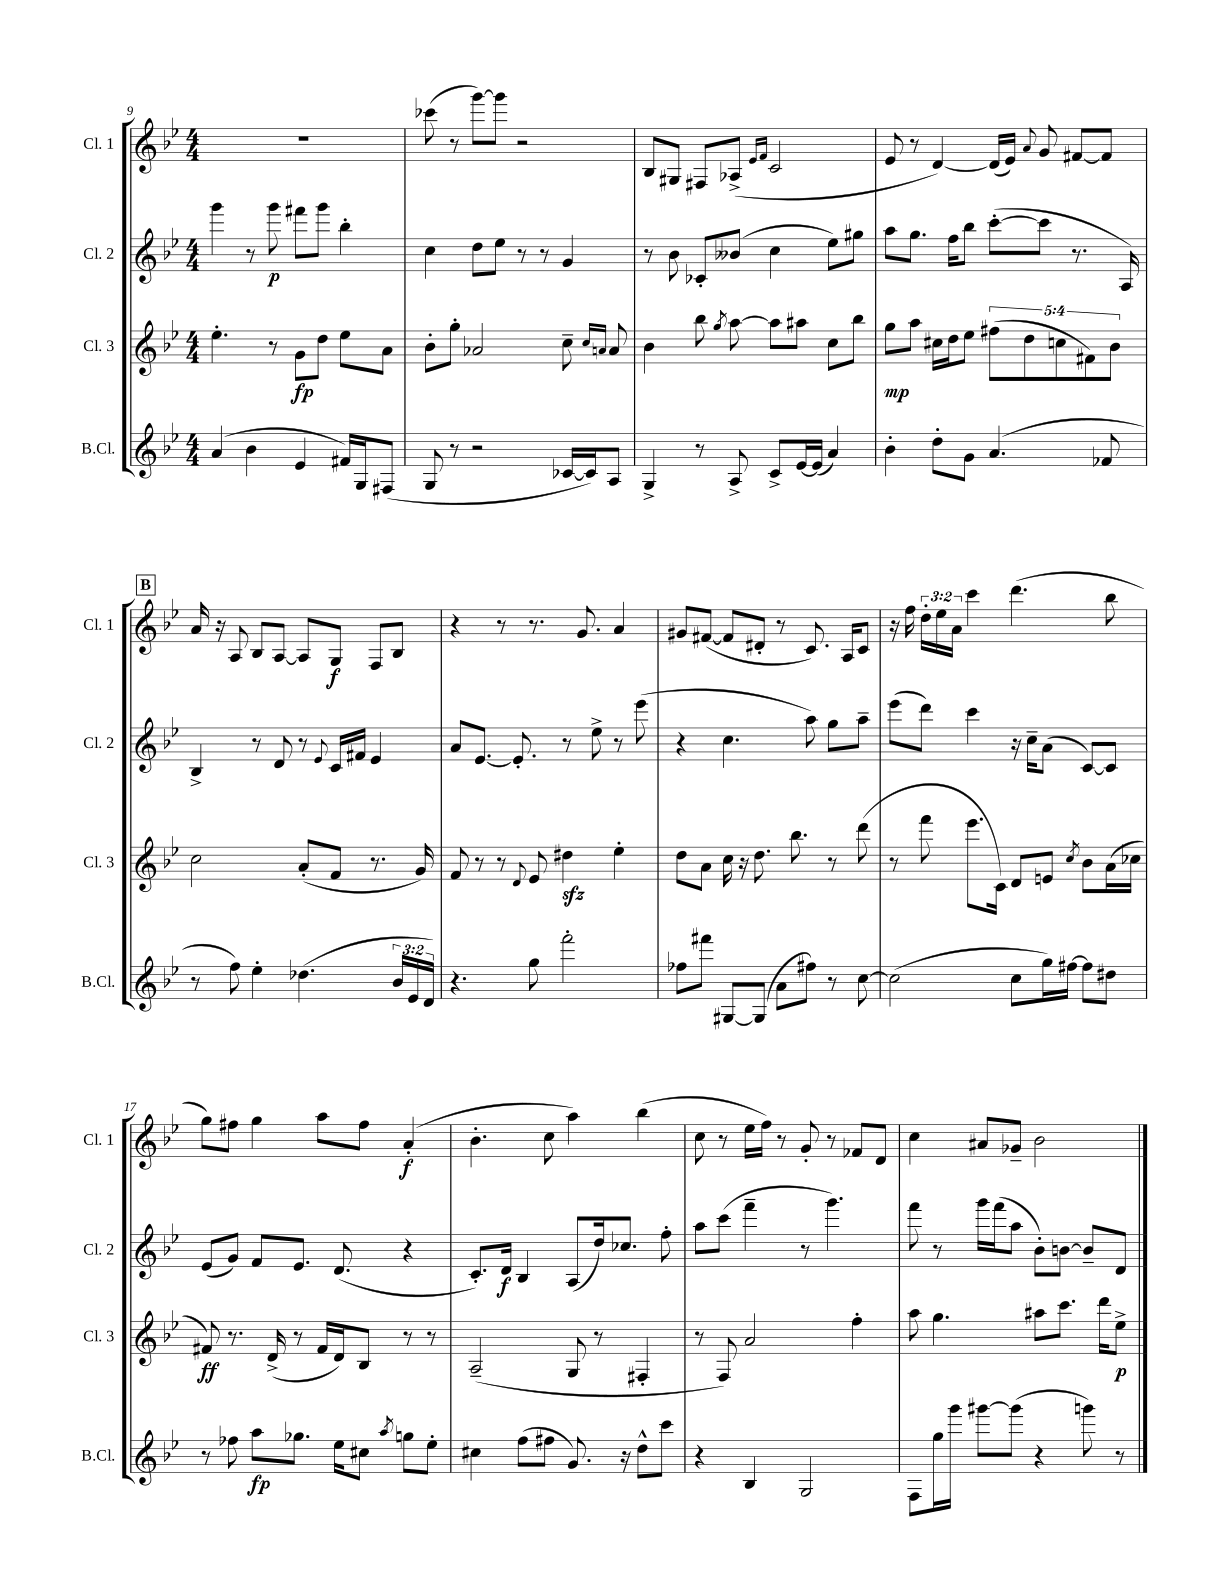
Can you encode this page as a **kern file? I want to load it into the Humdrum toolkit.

**kern	**dynam	**kern	**dynam	**kern	**dynam	**kern	**dynam
*part4	*part4	*part3	*part3	*part2	*part2	*part1	*part1
*staff4	*staff4	*staff3	*staff3	*staff2	*staff2	*staff1	*staff1
*I"B.Cl.	*	*I"Cl. 3	*	*I"Cl. 2	*	*I"Cl. 1	*
*I'B.Cl.	*	*I'Cl. 3	*	*I'Cl. 2	*	*I'Cl. 1	*
*clefG2	*	*clefG2	*	*clefG2	*	*clefG2	*
*k[b-e-]	*	*k[b-e-]	*	*k[b-e-]	*	*k[b-e-]	*
*M4/4	*	*M4/4	*	*M4/4	*	*M4/4	*
=9	=9	=9	=9	=9	=9	=9	=9
(4a/	.	4.ee-'\	.	4ggg\	.	1r	.
4b-\	.	.	.	8r	.	.	.
.	.	8r	.	8ggg\	p	.	.
4e-/	.	8g\L	fp	8fff#X\L	.	.	.
.	.	8dd\J	.	8ggg\J	.	.	.
16f#X/LL)	.	8ee-\L	.	4bb-'\	.	.	.
16G/J	.	.	.	.	.	.	.
(8F#X/J	.	8a\J	.	.	.	.	.
=10	=10	=10	=10	=10	=10	=10	=10
8G/	.	8b-'\L	.	4cc\	.	(8ccc-X\	.
8r	.	8gg'\J	.	.	.	8r	.
2r	.	2a-X/	.	8dd\L	.	[8ggg\L)	.
.	.	.	.	8ee-\J	.	8ggg\J]	.
.	.	.	.	8r	.	2r	.
.	.	.	.	8r	.	.	.
[16c-X/LL	.	8cc~\	.	4g/	.	.	.
16c-/J])	.	.	.	.	.	.	.
.	.	16qqcc/LL	.	.	.	.	.
.	.	16qqan/JJ	.	.	.	.	.
8A/J	.	8a/	.	.	.	.	.
=11	=11	=11	=11	=11	=11	=11	=11
4G^/	.	4b-\	.	8r	.	8B-/L	.
.	.	.	.	8b-\	.	8G#X/J	.
8r	.	8bb-\	.	8c-X'/L	.	8F#X/L	.
.	.	8qgg/	.	.	.	.	.
8A^/	.	[8aa\	.	(8b--X/J	.	(8A-X^/J	.
.	.	.	.	.	.	16qqe-/LL	.
.	.	.	.	.	.	16qqf/JJ	.
8c^/L	.	8aa\L]	.	4cc\	.	2c/	.
[16e-/L	.	8aa#X\J	.	.	.	.	.
(16e-/JJ]	.	.	.	.	.	.	.
4a/)	.	8cc\L	.	8ee-\L)	.	.	.
.	.	8bb-\J	.	8gg#X\J	.	.	.
=12	=12	=12	=12	=12	=12	=12	=12
4b-'\	.	8gg\L	mp	8aa\L	.	8e-/	.
.	.	8aa\J	.	8.gg\J	.	8r	.
8dd'\L	.	16cc#X\LL	.	.	.	[4d/)	.
.	.	16dd\J	.	16ff\KL	.	.	.
8g\J	.	8ee-\J	.	8bb-\J	.	.	.
(4.a/	.	(10ff#X\L	.	([8ccc'\L	.	(16d/LL]	.
.	.	.	.	.	.	16e-/JJ)	.
.	.	10dd\	.	.	.	.	.
.	.	.	.	.	.	8qqa/	.
.	.	.	.	8ccc\J]	.	8g/	.
.	.	10ccn\	.	.	.	.	.
.	.	.	.	8.r	.	[8f#X/L	.
.	.	10f#X\)	.	.	.	.	.
8f-X/	.	.	.	.	.	8f#/J]	.
.	.	10b-\J	.	.	.	.	.
.	.	.	.	16A/)	.	.	.
!!LO:LB:g=z
!!LO:REH:place=s1:t=B
=13	=13	=13	=13	=13	=13	=13	=13
8r	.	2cc\	.	4B-^/	.	16a/	.
.	.	.	.	.	.	16r	.
8ff\)	.	.	.	.	.	8A/	.
4ee-'\	.	.	.	8r	.	8B-/L	.
.	.	.	.	8d/	.	[8A/J	.
(4.dd-X\	.	(8a'/L	.	8r	.	8A/L]	.
.	.	.	.	8qqe-/	.	.	.
.	.	8f/J	.	16c/LL	.	8G/J	f
.	.	.	.	16f#X/JJ	.	.	.
.	.	8.r	.	4e-/	.	8F/L	.
24b-/LL	.	.	.	.	.	8B-/J	.
24e-/	.	.	.	.	.	.	.
.	.	16g/)	.	.	.	.	.
24d/JJ)	.	.	.	.	.	.	.
=14	=14	=14	=14	=14	=14	=14	=14
4.r	.	8f/	.	8a/L	.	4r	.
.	.	8r	.	[8.e-/J	.	.	.
.	.	8r	.	.	.	8r	.
.	.	.	.	8.e-'/]	.	.	.
.	.	8qqd/	.	.	.	.	.
8gg\	.	8e-/	.	.	.	8.r	.
2fff'\	.	4dd#Xzz\	.	8r	.	.	.
.	.	.	.	.	.	8.g/	.
.	.	.	.	8ee-^\	.	.	.
.	.	4ee-'\	.	8r	.	4a/	.
.	.	.	.	(8eee-\	.	.	.
=15	=15	=15	=15	=15	=15	=15	=15
8ff-X\L	.	8dd\L	.	4r	.	8g#X/L	.
8fff#X\J	.	8a\J	.	.	.	([8f#X/J	.
[8G#X/L	.	16cc\	.	4.cc\	.	8f#/L]	.
.	.	16r	.	.	.	.	.
(8G#/J]	.	8.dd\	.	.	.	8d#X'/J	.
8a\L	.	.	.	.	.	8r	.
.	.	8.bb-\	.	.	.	.	.
8ff#X\J)	.	.	.	8aa\)	.	8.c/)	.
8r	.	8r	.	8gg\L	.	.	.
.	.	.	.	.	.	16A/KL	.
[8cc\	.	(8ddd\	.	8aa~\J	.	8c/J	.
=16	=16	=16	=16	=16	=16	=16	=16
(2cc\]	.	8r	.	(8eee-\L	.	16r	.
.	.	.	.	.	.	16ff\	.
.	.	8fff\	.	8ddd\J)	.	24dd'\LL	.
.	.	.	.	.	.	24ee-\	.
.	.	.	.	.	.	24a\JJ	.
.	.	8.eee-\L	.	4ccc\	.	4ccc\	.
.	.	16c\Jk)	.	.	.	.	.
8cc\L	.	8d/L	.	16r	.	(4.ddd\	.
.	.	.	.	16cc~\KL	.	.	.
16gg\L)	.	8en/J	.	(8a\J	.	.	.
[16ff#X\JJ	.	.	.	.	.	.	.
.	.	8qcc/	.	.	.	.	.
8ff#\L]	.	8b-\L	.	[8c/L)	.	.	.
8dd#X\J	.	(16a\L	.	8c/J]	.	8bb-\	.
.	.	16cc-X\JJ	.	.	.	.	.
!!LO:LB:g=z
=17	=17	=17	=17	=17	=17	=17	=17
8r	.	8f#X/)	ff	(8e-/L	.	8gg\L)	.
8ff-X\	.	8.r	.	8g/J)	.	8ff#X\J	.
8aa\L	fp	.	.	8f/L	.	4gg\	.
.	.	(16d^/	.	.	.	.	.
8.gg-X\J	.	8r	.	8.e-/J	.	.	.
.	.	16f#/LL	.	.	.	8aa\L	.
16ee-\KL	.	16d/J)	.	(8.d/	.	.	.
8cc#X\J	.	8B-/J	.	.	.	8ff#\J	.
8qaa/	.	.	.	.	.	.	.
8ggn\L	.	8r	.	4r	.	(4a'/	f
8ee-'\J	.	8r	.	.	.	.	.
=18	=18	=18	=18	=18	=18	=18	=18
4cc#X\	.	(2A~/	.	8.c'/L)	.	4.b-'\	.
.	.	.	.	16d/Jk	f	.	.
(8ff\L	.	.	.	4B-/	.	.	.
8ff#X\J	.	.	.	.	.	8cc\	.
8.g/)	.	8G/	.	(8A/L	.	4aa\)	.
.	.	8r	.	16dd/k)	.	.	.
16r	.	.	.	8.cc-X/J	.	.	.
8dd^^\L	.	4F#X'/	.	.	.	(4bb-\	.
8ccc\J	.	.	.	8ff'\	.	.	.
=19	=19	=19	=19	=19	=19	=19	=19
4r	.	8r	.	8aa\L	.	8cc\	.
.	.	8F/)	.	(8ccc\J	.	8r	.
4B-/	.	2a/	.	4fff~\	.	16ee-\LL	.
.	.	.	.	.	.	16ff\JJ)	.
.	.	.	.	.	.	8r	.
2G/	.	.	.	8r	.	8g'/	.
.	.	.	.	4.ggg\)	.	8r	.
.	.	4ff'\	.	.	.	8f-X/L	.
.	.	.	.	.	.	8d/J	.
=20	=20	=20	=20	=20	=20	=20	=20
8F\L	.	8aa\	.	8fff\	.	4cc\	.
16gg\L	.	4.gg\	.	8r	.	.	.
16ggg\JJ	.	.	.	.	.	.	.
[8ggg#X\L	.	.	.	16ggg\LL	.	8a#X/L	.
.	.	.	.	(16fff\J	.	.	.
(8ggg#\J]	.	.	.	8aa\J	.	8g-X~/J	.
4r	.	8aa#X\L	.	8b-'\L)	.	2b-\	.
.	.	8.ccc\J	.	[8bn\J	.	.	.
8gggn\)	.	.	.	8b~/L]	.	.	.
.	.	16ddd\KL	.	.	.	.	.
8r	.	8ee-^\J	p	8d/J	.	.	.
==	==	==	==	==	==	==	==
*-	*-	*-	*-	*-	*-	*-	*-
